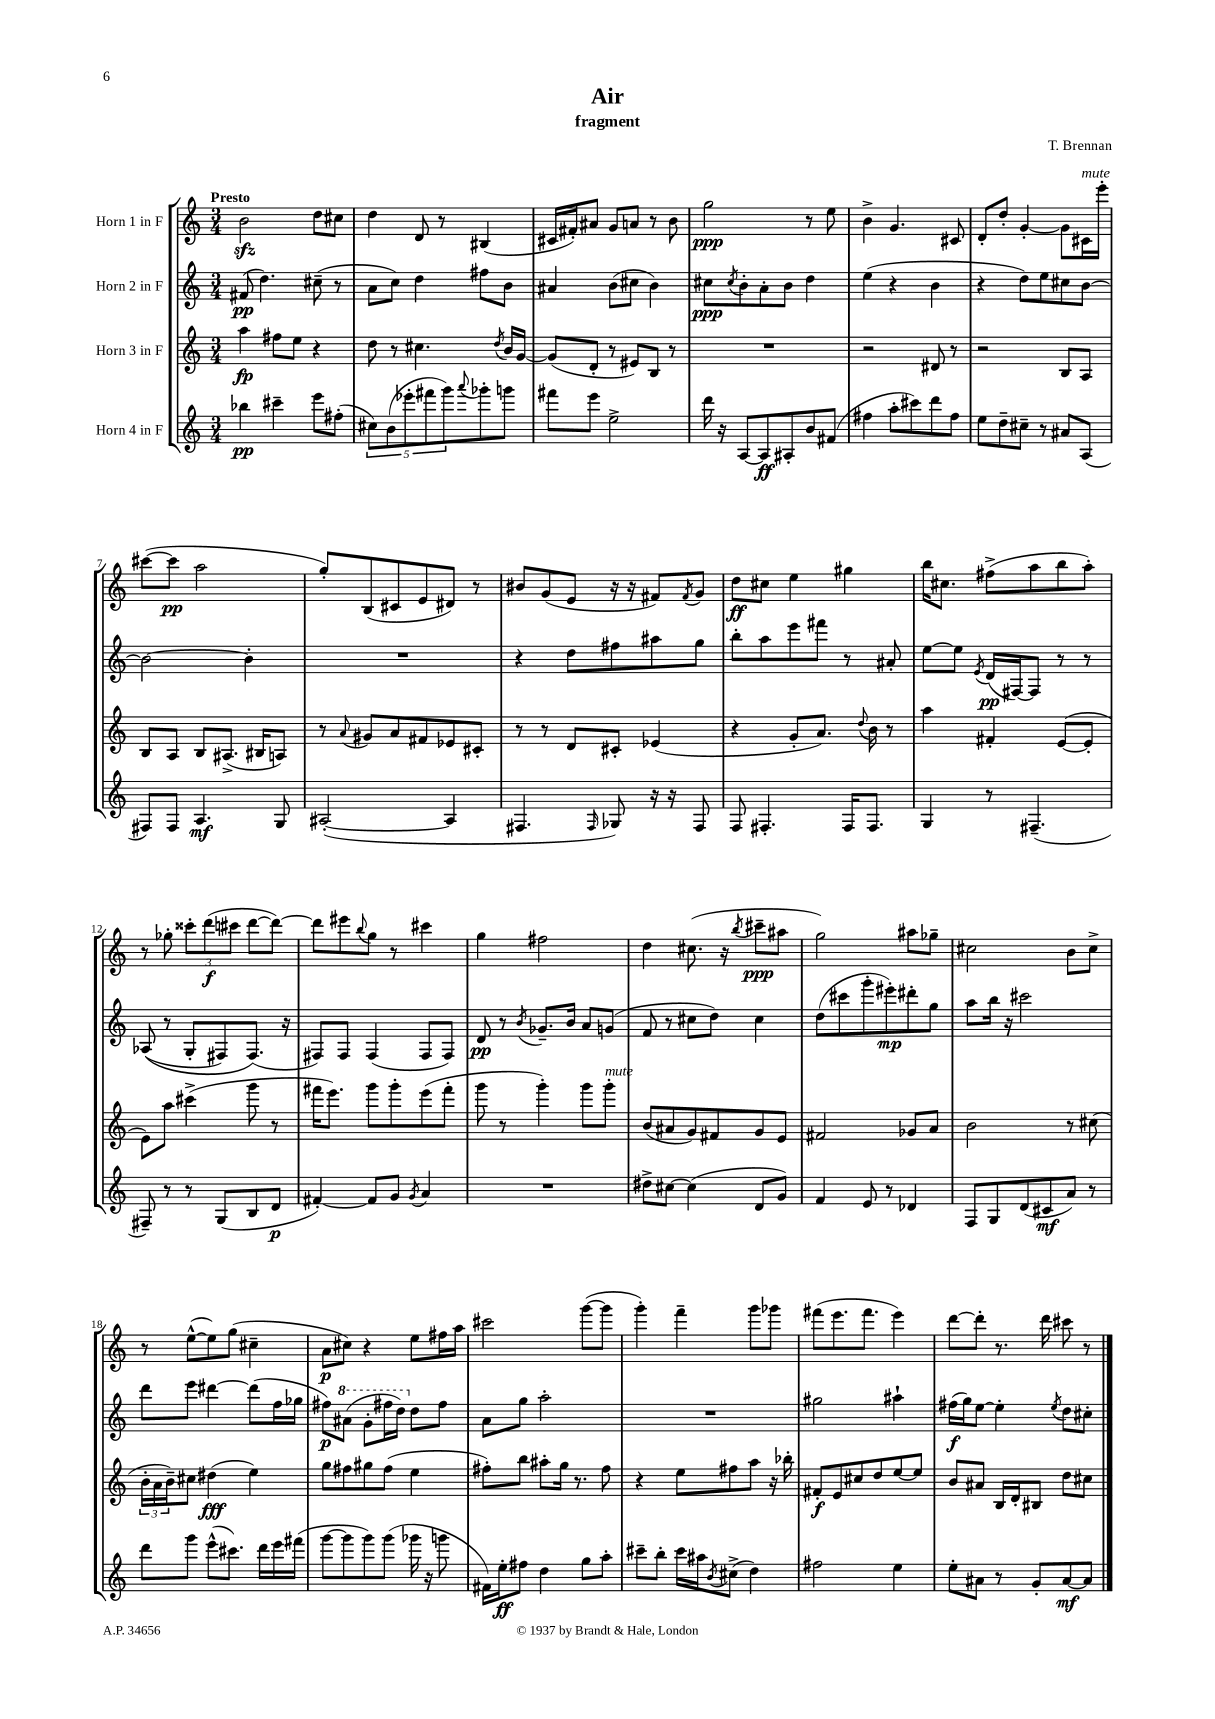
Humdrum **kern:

**kern	**kern	**kern	**kern
*staff4	*staff3	*staff2	*staff1
*clefG2	*clefG2	*clefG2	*clefG2
*k[]	*k[]	*k[]	*k[]
*M3/4	*M3/4	*M3/4	*M3/4
4bb-	4aa	(8f#	2b
.	.	4.dd)	.
4ccc#~	8ff#	.	.
.	8ee	.	.
8eee	4r	(8cc#~	8dd
(8ff#'	.	8r	8cc#
=	=	=	=
10cc#)	8dd	8a	4dd
(10b	.	.	.
.	8r	8cc)	.
10eee-'	.	.	.
.	4.cc#	4dd	8d
10fff#	.	.	.
.	.	.	8r
10ggg)	.	.	.
8qqaaa	.	.	.
8ggg-'	.	8ff#	(4B#
.	8qdd	.	.
8ggg	16b	8b	.
.	[16g	.	.
=	=	=	=
8fff#	(8g]	4a#	16c#
.	.	.	16f#')
8eee	8d'	.	8a#
2ee^	8r	(8b	8g
.	8e#)	8cc#	8a
.	8B	4b)	8r
.	8r	.	8b
=	=	=	=
16ddd	2.r	8cc#	2gg
16r	.	.	.
.	.	8qcc#	.
[8A	.	8b'	.
8A]	.	8a'	.
8A#'	.	8b	.
8b	.	4dd	8r
(8f#	.	.	8ee
=	=	=	=
4ff#	2r	(4ee	4b^
8aa'	.	4r	4.g
8ccc#)	.	.	.
8ddd	8d#	4b	.
8ff#	8r	.	8c#
=	=	=	=
8ee	2r	4r	8d'
8dd~	.	.	8dd'
8cc#~	.	8dd)	[4g'
8r	.	8ee	.
8a#	8B	8cc#	8g]
(8A	8A	[8b	16c#
.	.	.	16eee'
=	=	=	=
8F#)	8B	2b_	([8ccc#
8F#	8A	.	8ccc#]
4.A	8B	.	2aa
.	(8.A#^	.	.
.	.	4b']	.
.	16B#	.	.
8G	8A)	.	.
=	=	=	=
([2A#'	8r	2.r	8gg')
.	8qqa	.	.
.	8g#	.	(8B
.	8a	.	8c#
.	8f#	.	8e
4A#]	8e-	.	8d#)
.	8c#'	.	8r
=	=	=	=
4.F#	8r	4r	8b#
.	8r	.	(8g
.	8d	8dd	8e
16qqF#	.	.	.
8G-)	8c#'	8ff#	16r
.	.	.	16r
16r	(4e-	8aa#	8f#)
16r	.	.	.
.	.	.	8qf#
8F#	.	8gg	8g
=	=	=	=
8F	4r	8bb'	8dd
4.F#'	.	8aa	8cc#
.	8g'	8eee	4ee
.	8.a)	8fff#	.
16F#	.	8r	4gg#
.	8qqdd	.	.
8.F#	16b	.	.
.	8r	8a#'	.
=	=	=	=
4G	4aa	[8ee	16bb
.	.	.	8.cc#
.	.	8ee]	.
.	.	8qe	.
8r	4f#'	(16d	(8ff#^
.	.	[16F#)	.
(4.F#~	.	8F#]	8aa
.	([8e	8r	8bb
.	8e']	8r	8aa')
=	=	=	=
8F#~)	8e)	&((8A-	8r
8r	8aa	8r	8gg-'
8r	(4ccc#^	8G'	12ccc##'
.	.	.	(12ddd
(8G	.	8F#)	.
.	.	.	12ccc#
8B	8ggg	(8.F#&)	[8ddd
8d	8r	.	8ddd_)
.	.	16r	.
=	=	=	=
[4f#')	16fff#	8F#)	8ddd]
.	8.eee)	.	.
.	.	8F#	8eee#
.	.	.	8qqbb
8f#]	8ggg	(4F#	8gg
8g	8ggg'	.	8r
8qg	.	.	.
4a	(8eee	8F#	4ccc#
.	8fff#'	8F#)	.
=	=	=	=
2.r	8ggg	8d	4gg
.	8r	8r	.
.	.	8qb	.
.	4ggg')	8.g-~	2ff#
.	.	16b	.
.	8ggg	8a	.
.	8ggg'	(8g	.
=	=	=	=
8dd#^	(8b	8f	4dd
[8cc#	8a#	8r	.
(4cc#]	8g)	8cc#	(8.cc#
.	8f#	8dd)	.
.	.	.	16r
.	.	.	8qbb
8d	8g	4cc#	8ccc#~
8g)	8e	.	8aa#
=	=	=	=
4f	2f#	(8dd	2gg)
.	.	8ccc#	.
8e	.	8ggg'	.
8r	.	8eee#')	.
4d-	8g-	8ddd#'	8aa#
.	8a	8gg	8gg-~
=	=	=	=
8F	2b	8aa	2cc#
8G	.	16bb	.
.	.	16r	.
(8d	.	2ccc#	.
8c#	.	.	.
8a)	8r	.	8b
8r	(8cc#	.	8cc#^
=	=	=	=
8ddd	24b'	8ddd	8r
.	24a	.	.
.	24b~)	.	.
8ggg	8cc#	8eee	([8ee^^
(8eee^^	(4dd#	[4ddd#	8ee])
8.ccc#)	.	.	(8gg
.	4ee)	(8ddd#]	4cc#~
16ddd	.	.	.
16eee	.	16ff	.
(16fff#	.	16gg-	.
=	=	=	=
[8ggg	8gg	8ff#)	8a
8ggg]	8ff#	(8aa#	8cc#)
8ggg)	8gg#	8gg'	4r
(8ggg	(8ff#	16fff#	.
.	.	16ddd)	.
16ggg-	4ee	8dd	8ee
16r	.	.	.
8ggg	.	8ff#	16ff#
.	.	.	16aa
=	=	=	=
16f#)	8ff#')	8a	2ccc#
16ee'	.	.	.
8ff#	8bb	8gg	.
4dd	8aa#'	2aa'	.
.	16gg	.	.
.	8.r	.	.
8gg	.	.	([8ggg
8aa'	8ff#	.	8ggg]
=	=	=	=
8ccc#~	4r	2.r	4ggg')
8bb'	.	.	.
16ccc#	8ee	.	4fff~
16aa#	.	.	.
8qb	.	.	.
(8cc#^	8ff#	.	.
4dd)	8aa	.	8ggg
.	16r	.	8ggg-
.	16bb-'	.	.
=	=	=	=
2ff#	8f#'	2gg#	(8fff#
.	8e	.	8.eee
.	8cc#	.	.
.	.	.	8.fff#
.	8dd	.	.
4ee	[8ee	4aa#`	4eee)
.	8ee]	.	.
=	=	=	=
8ee'	8b	(16ff#	[8ddd
.	.	16gg)	.
8a#	8a#	[8ee	8ddd']
8r	16B	4ee']	8.r
.	16d'	.	.
8g'	8B#	.	.
.	.	.	16ddd
.	.	8qee	.
[8a#	8dd	8dd	8ccc#
8a#]	8cc#	8cc#'	8r
==	==	==	==
*-	*-	*-	*-
